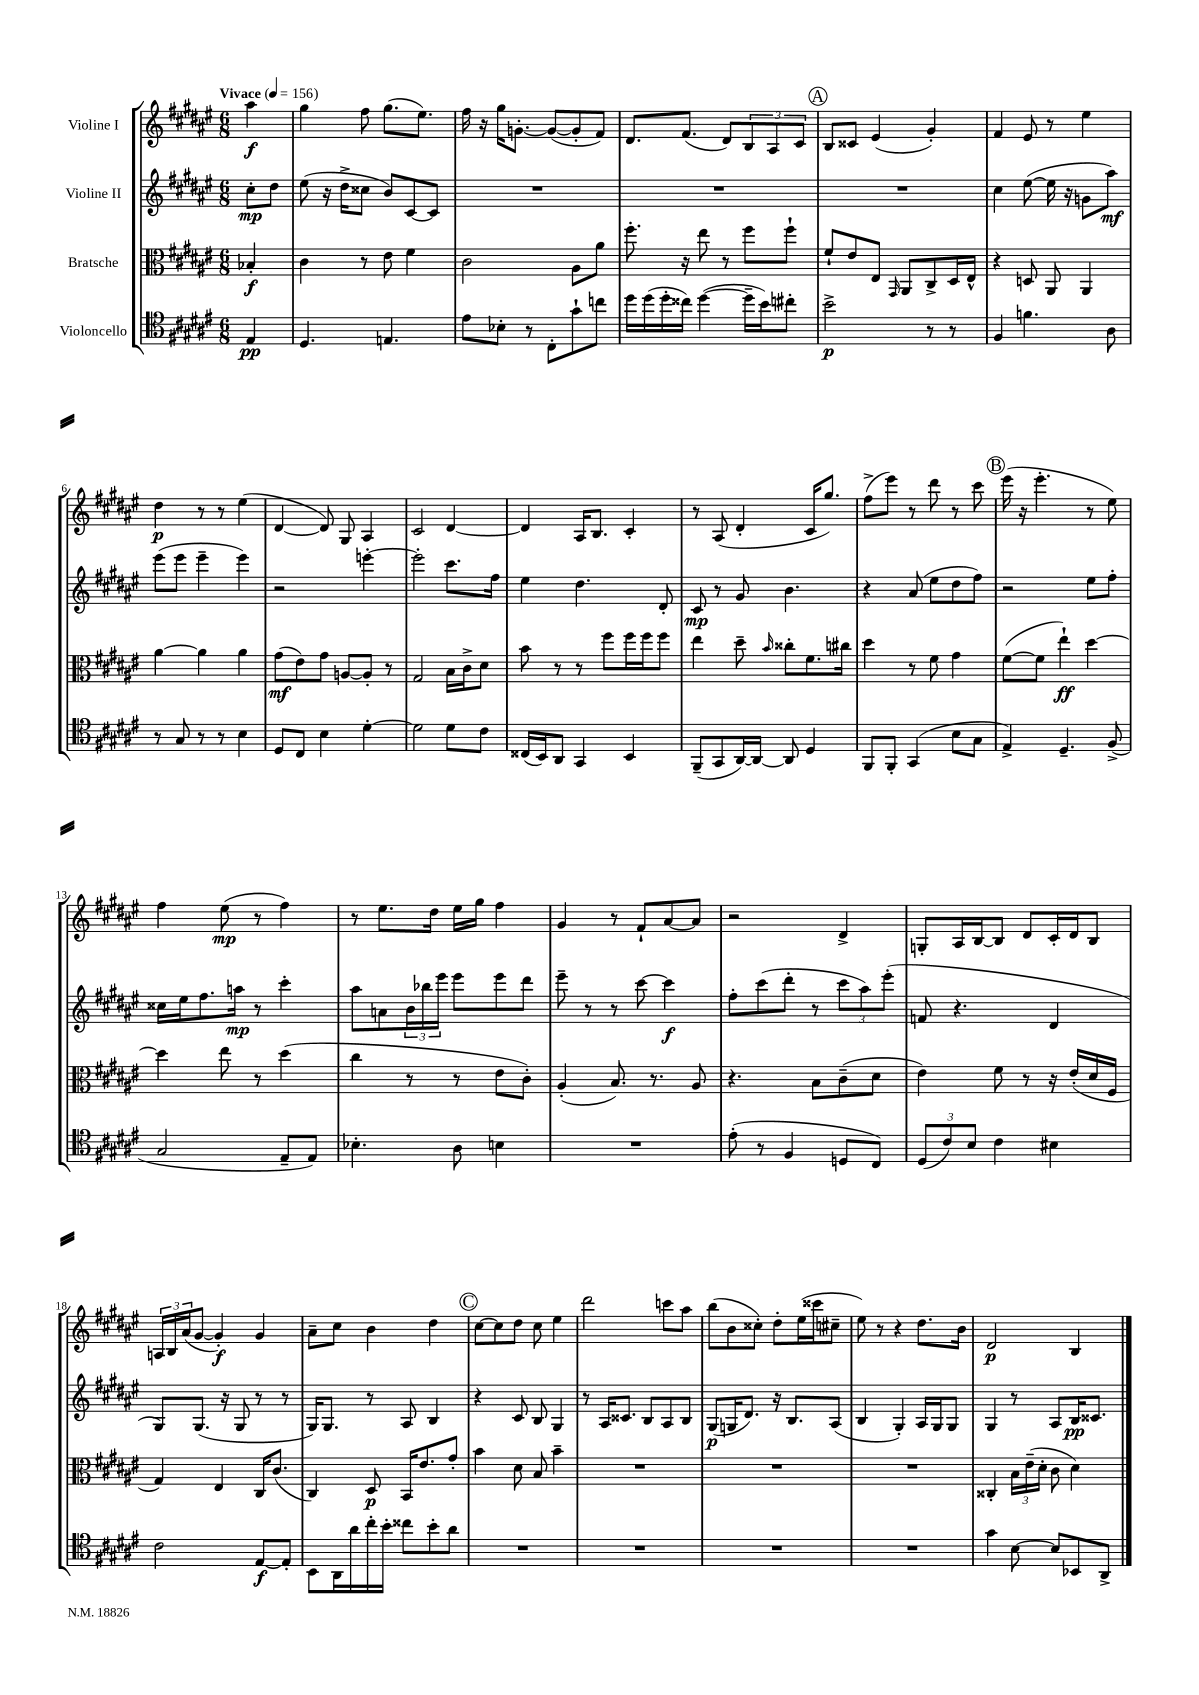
<<
\new StaffGroup <<
\new Staff = "s0" \with { instrumentName = "Violine I" } {
    \clef treble \key fis \major \numericTimeSignature \time 6/8 \partial 4 \tempo "Vivace" 4 = 156
    ais''4\f |
    gis''4 fis''8 gis''8.( eis''8.) |
    fis''16 r16 gis''16 g'8.~-. g'8~( g'8-. fis'8) |
    dis'8. fis'8.( dis'8) \tuplet 3/2 { b8 ais8 cis'8 } |
    \mark \markup { \circle "A" } b8 cisis'8 eis'4( gis'4-.) |
    fis'4 eis'8 r8 eis''4 |
    dis''4\p r8 r8 eis''4( |
    dis'4~ dis'8) gis8 ais4 |
    cis'2 dis'4~ |
    dis'4 ais16 b8. cis'4-. |
    r8 ais8( dis'4-. cis'16 gis''8.) |
    fis''8->( eis'''8) r8 dis'''8 r8 cis'''8 |
    \mark \markup { \circle "B" } eis'''16( r16 eis'''4.-. r8 eis''8) |
    fis''4 eis''8\mp( r8 fis''4) |
    r8 eis''8. dis''16 eis''16 gis''16 fis''4 |
    gis'4 r8 fis'8-! ais'8~ ais'8 |
    r2 dis'4-> |
    g8-. ais16 b16~ b8 dis'8 cis'16-. dis'16 b8 |
    \tuplet 3/2 { a16 b16 ais'16( } gis'8~ gis'4-.\f) gis'4 |
    ais'8-- cis''8 b'4 dis''4 |
    \mark \markup { \circle "C" } cis''8~ cis''8 dis''8 cis''8 eis''4 |
    dis'''2 c'''8 ais''8 |
    b''8( b'8 cisis''8-.) dis''8-. eis''16( cisis'''16 cis''8-- |
    eis''8) r8 r4 dis''8. b'16 |
    dis'2\p b4 \bar "|." |
}
\new Staff = "s1" \with { instrumentName = "Violine II" } {
    \clef treble \key fis \major \numericTimeSignature \time 6/8 \partial 4
    cis''8-.\mp dis''8 |
    eis''8( r16 dis''16-> cisis''8 b'8) cis'8~ cis'8 |
    R2. |
    R2. |
    \mark \markup { \circle "A" } R2. |
    cis''4 eis''8~( eis''16 r16 g'8 ais''8\mf) |
    eis'''8( eis'''8 eis'''4-- eis'''4) |
    r2 e'''4~-. |
    e'''2-. cis'''8. fis''16 |
    eis''4 dis''4. dis'8-. |
    cis'8\mp r8 gis'8 b'4. |
    r4 ais'8( eis''8 dis''8 fis''8) |
    \mark \markup { \circle "B" } r2 eis''8 fis''8-. |
    cisis''16 eis''16 fis''8. a''16\mp r8 cis'''4-. |
    ais''8 a'8 \tuplet 3/2 { b'16 bes''16 eis'''16 } eis'''8 eis'''8 dis'''8 |
    eis'''8-- r8 r8 cis'''8~ cis'''4\f |
    fis''8-. cis'''8( dis'''8-. r8 \tuplet 3/2 { cis'''8 ais''8) eis'''8-.( } |
    f'8 r4. dis'4 |
    gis8) gis8.( r16 gis8 r8 r8 |
    gis16) gis8. r8 ais8 b4 |
    \mark \markup { \circle "C" } r4 cis'8 b8 gis4 |
    r8 ais16 cisis'8. b8 ais8 b8 |
    gis8\p( g16 dis'8.) r16 b8. ais8( |
    b4 gis4-.) ais16 gis16 gis8 |
    gis4 r8 ais8 b16\pp cisis'8. \bar "|." |
}
\new Staff = "s2" \with { instrumentName = "Bratsche" } {
    \clef alto \key fis \major \numericTimeSignature \time 6/8 \partial 4
    bes4-.\f |
    cis'4 r8 eis'8 fis'4 |
    cis'2 ais8 ais'8 |
    fis''8.-. r16 eis''8 r8 fis''8 fis''8-! |
    \mark \markup { \circle "A" } fis'8-! eis'8 eis8 \grace { gis,16 } ais,8 cis8-> dis16 eis16-^ |
    r4 d8 ais,8 ais,4 |
    ais'4~ ais'4 ais'4 |
    gis'8\mf( eis'8) gis'8 a8~ a8-. r8 |
    gis2 b16 cis'16-> dis'8 |
    b'8 r8 r8 fis''8 fis''16 fis''16 fis''8 |
    eis''4 dis''8-- \grace { b'16 } cisis''8-. fis'8. cis''16 |
    dis''4 r8 fis'8 gis'4 |
    \mark \markup { \circle "B" } fis'8~( fis'8 eis''4-!\ff) dis''4~ |
    dis''4 eis''8 r8 dis''4( |
    cis''4 r8 r8 eis'8 cis'8-.) |
    ais4-.( b8.) r8. ais8 |
    r4. b8 cis'8--( dis'8 |
    eis'4) fis'8 r8 r16 eis'16-.( dis'16 fis16 |
    gis4) eis4 cis16 cis'8.( |
    cis4) dis8\p b,16 eis'8. gis'8-. |
    \mark \markup { \circle "C" } b'4 dis'8 b8 b'4-- |
    R2. |
    R2. |
    R2. |
    cisis4-. \tuplet 3/2 { b16 eis'16--( dis'16-. } cis'8 dis'4) \bar "|." |
}
\new Staff = "s3" \with { instrumentName = "Violoncello" } {
    \clef tenor \key fis \major \numericTimeSignature \time 6/8 \partial 4
    eis4\pp |
    dis4. e4. |
    eis'8 bes8-. r8 cis8-. gis'8-! c''8 |
    dis''16 dis''16( dis''16-. cisis''16) dis''4~( dis''16-- b'16) cis''8-. |
    \mark \markup { \circle "A" } b'2->\p r8 r8 |
    fis4 f'4. ais8 |
    r8 gis8 r8 r8 b4 |
    dis8 cis8 b4 dis'4~-. |
    dis'2 dis'8 cis'8 |
    cisis16( b,16) ais,8 gis,4 b,4 |
    fis,8--( gis,8 ais,16~) ais,16~ ais,8 dis4 |
    fis,8 fis,8-. gis,4( b8 gis8 |
    \mark \markup { \circle "B" } eis4->) dis4.-- fis8->( |
    gis2 eis8-- eis8) |
    bes4.-. ais8 b4 |
    R2. |
    eis'8-.( r8 fis4 d8 cis8) |
    \tuplet 3/2 { dis8( cis'8) b8 } cis'4 bis4 |
    cis'2 eis8~\f eis8-. |
    b,8 ais,16 ais'16 cis''16-. b'16-. cisis''8 b'8-. ais'8 |
    \mark \markup { \circle "C" } R2. |
    R2. |
    R2. |
    R2. |
    gis'4 b8~ b8 bes,8 ais,8-> \bar "|." |
}
>>
>>
